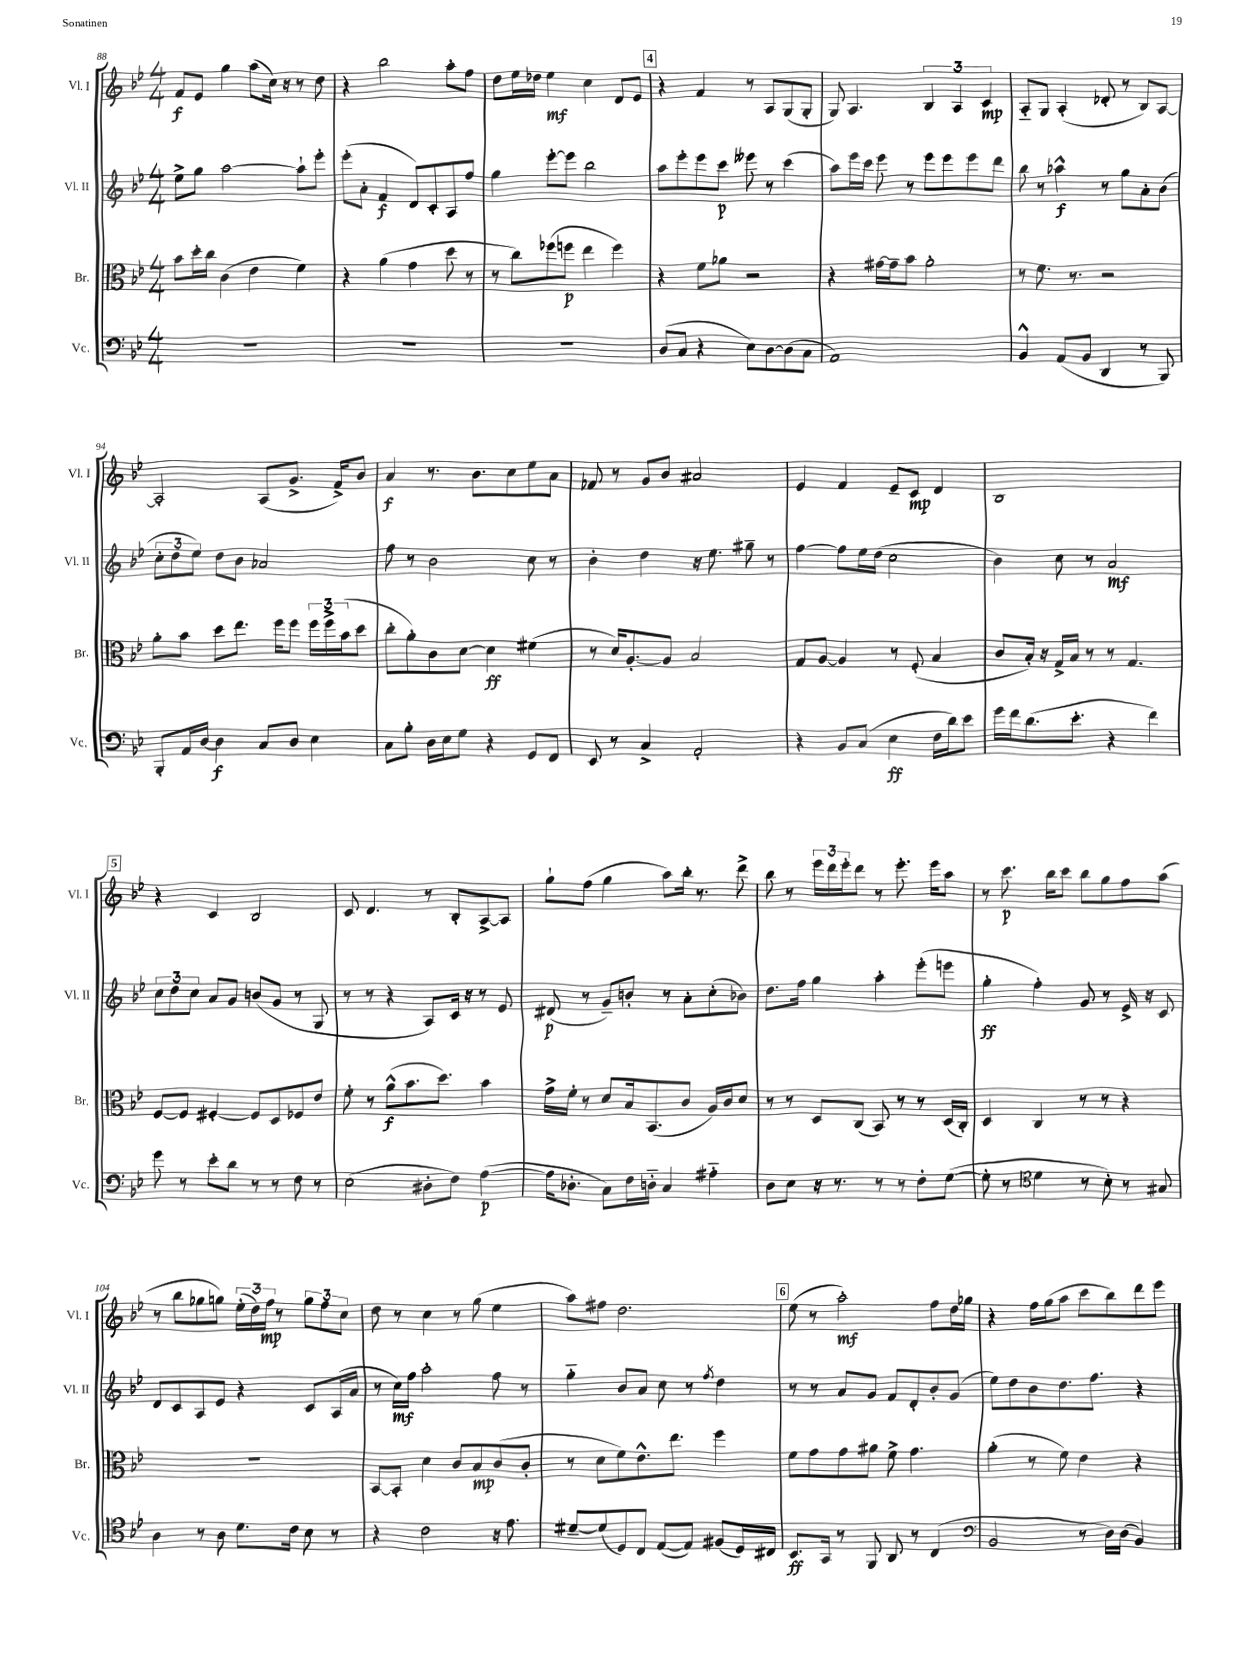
<<
\new StaffGroup <<
\new Staff = "s0" \with { instrumentName = "Vl. I" shortInstrumentName = "Vl. I" } {
    \clef treble \key bes \major \numericTimeSignature \time 4/4
    f'8\f ees'8 g''4 a''8( c''16) r16 r8 d''8 |
    r4 bes''2 a''8-. f''8 |
    d''8 ees''16 des''16 ees''4\mf c''4 d'8 ees'8 |
    \mark \markup { \box "4" } r4 f'4 r8 a8 g8( g8-. |
    g8) a4. \tuplet 3/2 { bes4 a4 c'4\mp } |
    a8-_ g8 a4-.( des'8-. r8 bes8) a8~ |
    a2-. a8( g'8.-> f'16->) bes'8 |
    a'4\f r8. bes'8. c''8 ees''8 a'8 |
    fes'8 r8 g'8 bes'8 ais'2 |
    ees'4 f'4 ees'8-- c'8\mp d'4 |
    bes1 |
    \mark \markup { \box "5" } r4 c'4 bes2 |
    c'8 d'4. r8 bes8-. a8~-> a8 |
    g''8-! f''8( g''4 a''8) bes''16-. r8. d'''8-> |
    bes''8 r8 \tuplet 3/2 { ees'''16 d'''16 ees'''16-. } d'''8 r8 ees'''8.-. ees'''16 a''8 |
    r8 c'''8.\p bes''16 c'''8 bes''8 g''8 f''8 a''8( |
    r8 bes''8 ges''8 g''8) \tuplet 3/2 { ees''16-.( d''16) f''16\mp } r8 \tuplet 3/2 { g''8 f''8 c''8 } |
    d''8 r8 c''4 r8 g''8( ees''4 |
    a''8) fis''8 d''2. |
    \mark \markup { \box "6" } ees''8( r8 a''2-.\mf) f''8 d''16 ges''16 |
    r4 f''16 g''16( a''8 c'''8 bes''8) d'''8 ees'''8 \bar "|." |
}
\new Staff = "s1" \with { instrumentName = "Vl. II" shortInstrumentName = "Vl. II" } {
    \clef treble \key bes \major \numericTimeSignature \time 4/4
    ees''8-> g''8 a''2~ a''8-! ees'''8-. |
    ees'''8-.( a'8-. f'4\f d'8) c'8-. a8 f''8 |
    g''4 ees'''8~-. ees'''8 bes''2 |
    \mark \markup { \box "4" } a''8 ees'''8-. ees'''8 c'''8\p eeses'''8 r8 c'''4( |
    a''8) ees'''16 c'''16 ees'''8 r8 ees'''8 ees'''8 ees'''8 d'''8 |
    bes''8 r8 aes''4-^\f r8 g''8 a'8-. bes'8( |
    \tuplet 3/2 { c''8-. d''8 ees''8) } d''8 bes'8 aes'2 |
    f''8 r8 bes'2 c''8 r8 |
    bes'4-. d''4 r16 ees''8. gis''8-- r8 |
    f''4~ f''8 ees''16 d''16( c''2 |
    bes'4) c''8 r8 a'2\mf |
    \mark \markup { \box "5" } \tuplet 3/2 { c''8 d''8 c''8 } a'8 g'8 b'8( g'8 r8 g8 |
    r8 r8 r4 a8) c'16 r16 r8 ees'8 |
    dis'8\p( r8 g'8--) b'8-. r8 a'8-. c''8-.( bes'8) |
    d''8. f''16 g''4 a''4-. ees'''8-.( e'''8 |
    g''4-.\ff f''4-.) g'8 r8 ees'16-> r16 c'8 |
    d'8 c'8 a8 ees'8 r4 c'8 a16( a'16 |
    r8 c''16\mf) f''16 a''2-. f''8 r8 |
    g''4-_ bes'8 a'8 c''8 r8 \acciaccatura { f''8 } d''4 |
    \mark \markup { \box "6" } r8 r8 a'8 g'8 f'8 d'8-. bes'8-. g'8( |
    ees''8) d''8 bes'8 d''8. f''8. r4 \bar "|." |
}
\new Staff = "s2" \with { instrumentName = "Br." shortInstrumentName = "Br." } {
    \clef alto \key bes \major \numericTimeSignature \time 4/4
    bes'8 d''16-. c''16 c'4( ees'4 f'4) |
    r4 a'4( g'4 d''8 r8 |
    r8 c''8) fes''8( f''8\p ees''4 f''4) |
    \mark \markup { \box "4" } r4 f'8 aes'8 r2 |
    r4 gis'16~ gis'16-- bes'8 a'2-. |
    r8 f'8. r8. r2 |
    a'8-. bes'8 d''8 ees''8. f''16 f''8 \tuplet 3/2 { f''16 f''16-> bes'16( } d''8 |
    c''8-. a'8-.) c'8 d'8~ d'4\ff fis'4( |
    r8 d'16) a8.~-. a8 bes2 |
    g8 a8~ a4 r8 f8-.( bes4 |
    c'8 bes16-.) r16 g16-> bes16 r8 r8 g4. |
    \mark \markup { \box "5" } f8~ f8 fis4~-. fis8 d8 fes8 ees'8 |
    f'8-. r8 a'8-^\f( bes'8. d''8.) bes'4 |
    g'16-> f'16-. r8 d'8 bes16 bes,8.( c'8 a16) c'16 d'8 |
    r8 r8 d8 c8( bes,8) r8 r8 d16( c16-.) |
    d4 c4 r8 r8 r4 |
    R1 |
    bes,8~ bes,8-. d'4 c'8 bes8\mp c'8( c'8-. |
    r8 d'8 f'8) ees'8.-^ ees''8. f''4 |
    \mark \markup { \box "6" } f'8 g'8 g'8 ais'8 f'8-> g'4. |
    a'4-.( r8 f'8) ees'4 r4 \bar "|." |
}
\new Staff = "s3" \with { instrumentName = "Vc." shortInstrumentName = "Vc." } {
    \clef bass \key bes \major \numericTimeSignature \time 4/4
    R1 |
    R1 |
    R1 |
    \mark \markup { \box "4" } d8( c8 r4 ees8) d8~ d8( c8 |
    a,1) |
    bes,4-^ a,8( bes,8 d,4 r8 bes,,8) |
    bes,,8-. a,16 d16~ d4\f c8 d8 ees4 |
    c8 bes8-. d16 ees16 g8 r4 g,8 f,8 |
    ees,8 r8 c4-> a,2-. |
    r4 bes,8 c8( ees4\ff f16 d'16) ees'8 |
    g'16 f'16 d'8.( ees'8.-. r4 f'4) |
    \mark \markup { \box "5" } g'8 r8 ees'8-. d'8 r8 r8 f8 r8 |
    ees2( dis8-. f8) a4~\p( |
    a16 des8.-. c8) f16 d16-_ c4 ais4-_ |
    d8 ees8 r16 r8. r8 r8 f8-. g8~( |
    g8-. r8 \clef tenor d'4 r8 bes8-.) r8 gis8 |
    a4 r8 a8 d'8. c'16 bes8 r8 |
    r4 c'2 r16 ees'8. |
    dis'8~-- dis'8( d8) c8 ees8~( ees8) fis8( d16) cis16 |
    \mark \markup { \box "6" } bes,8.\ff g,16 r8 f,8 a,8 r8 c4( |
    \clef bass bes,2 r8 d16) d16( bes,4) \bar "|." |
}
>>
>>
\layout { \context { \Score currentBarNumber = #88 } }
